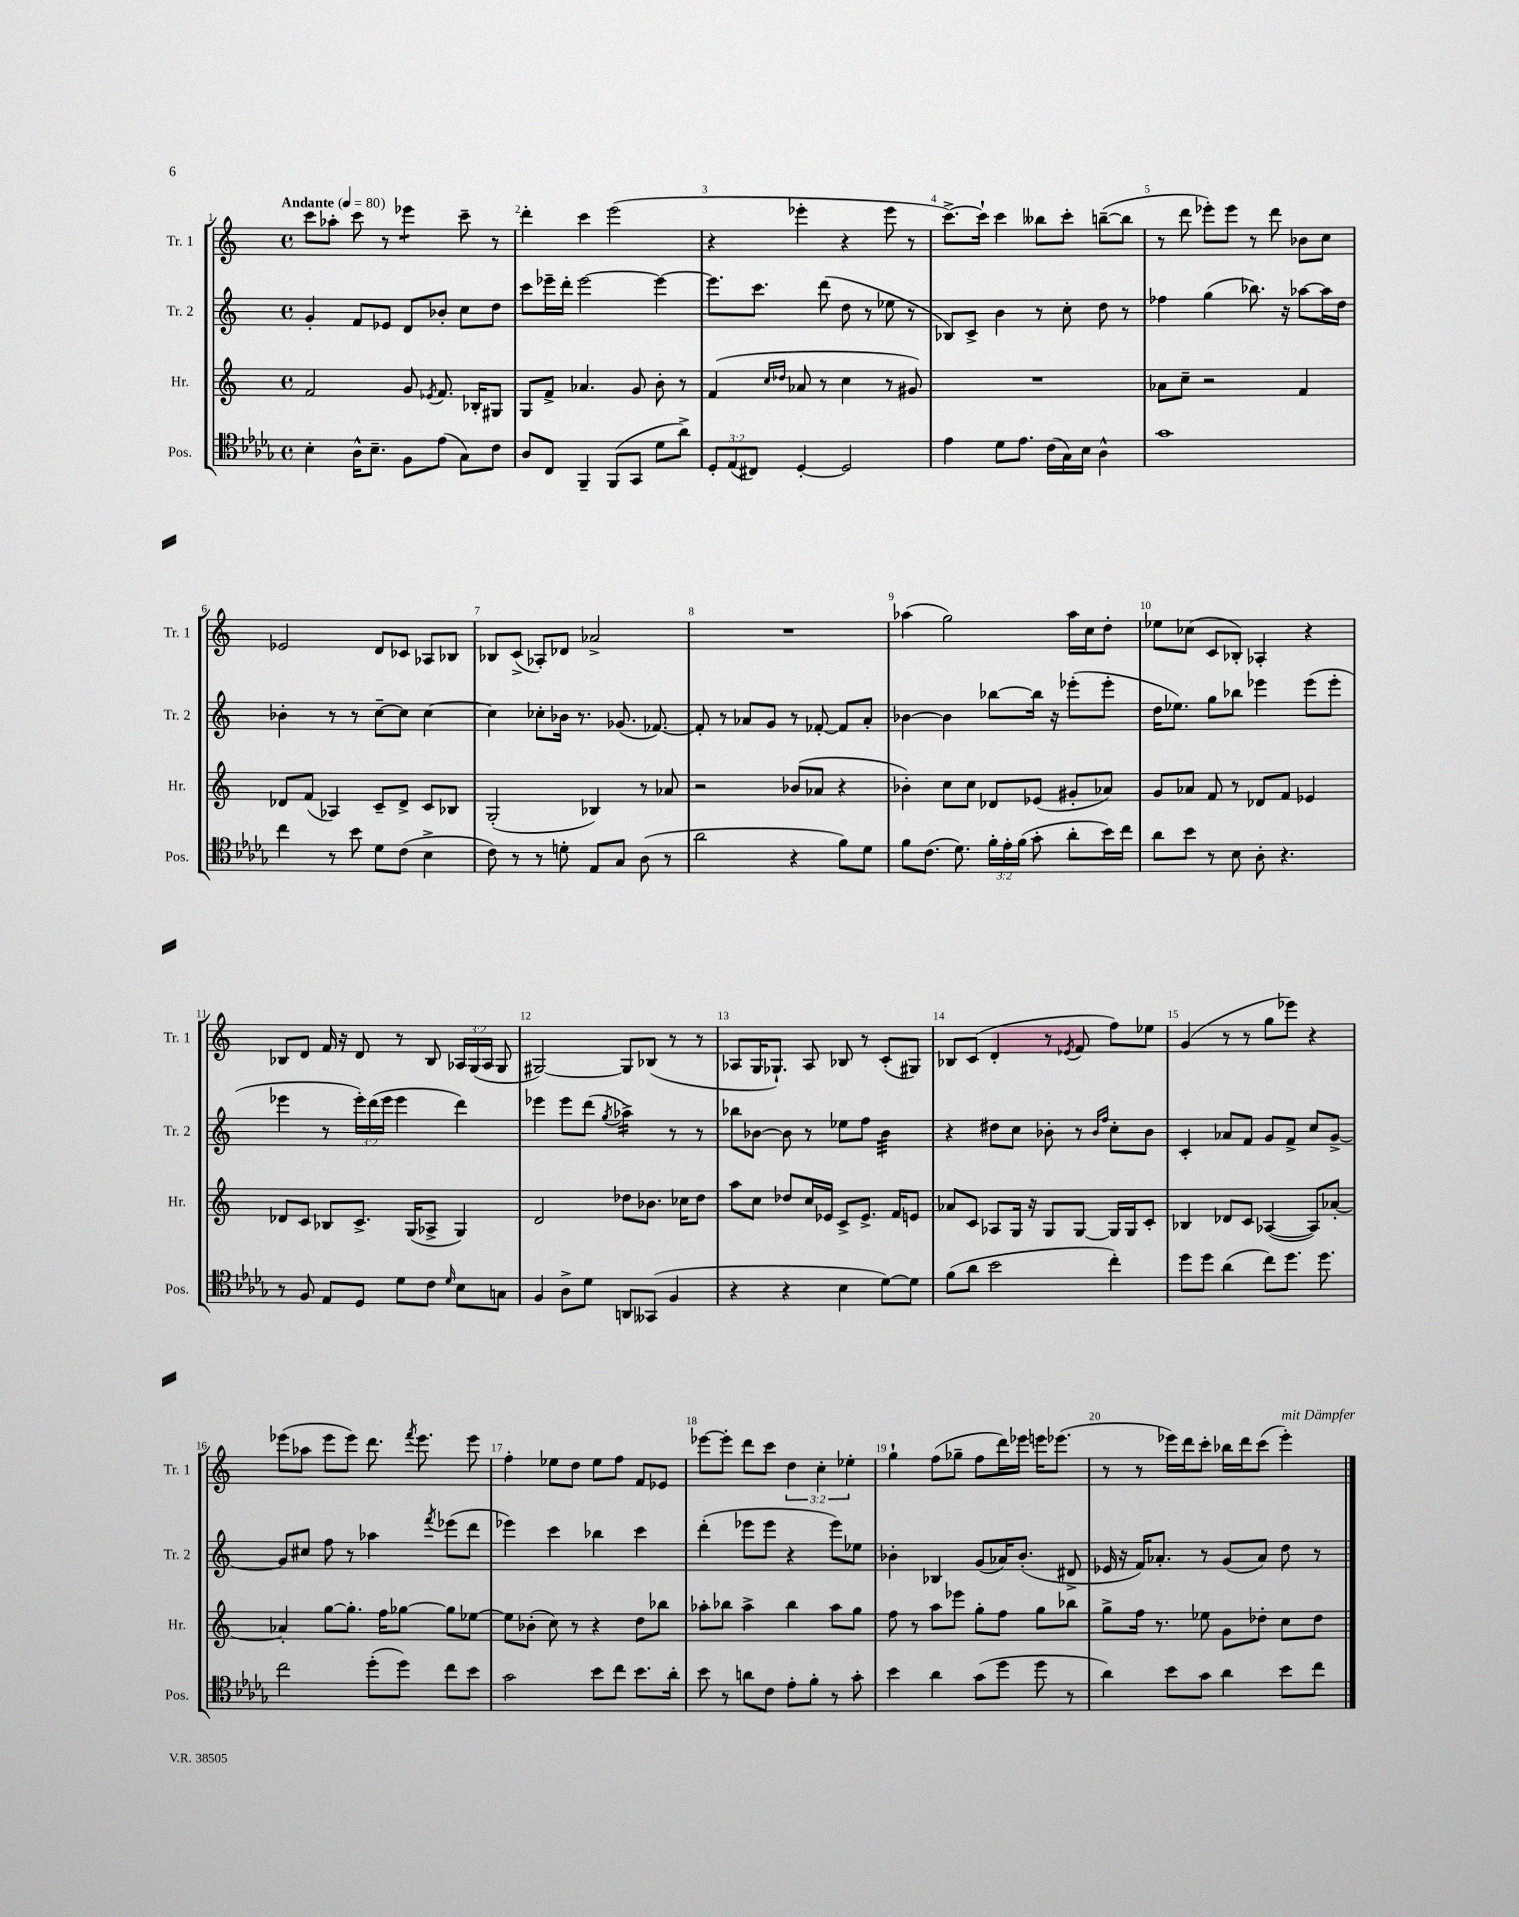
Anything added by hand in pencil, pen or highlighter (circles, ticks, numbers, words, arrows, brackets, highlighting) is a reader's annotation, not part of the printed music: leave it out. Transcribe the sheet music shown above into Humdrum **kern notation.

**kern	**kern	**kern	**kern
*staff4	*staff3	*staff2	*staff1
*clefC4	*clefG2	*clefG2	*clefG2
*k[b-e-a-d-g-]	*k[]	*k[]	*k[]
*M4/4	*M4/4	*M4/4	*M4/4
*met(c)	*met(c)	*met(c)	*met(c)
*MM80	*MM80	*MM80	*MM80
4B-'\	2f/	4g'/	8ccc\L
.	.	.	8aa-'\J
16A-^^\LK	.	8f/L	8ccc\
8.B-~\J	.	.	.
.	.	8e-/J	8r
8F\L	8g/	8d/L	4eee-\
.	8qe-/	.	.
(8e-\J	8.f/	8b-'/J	.
8G-\L)	.	8cc\L	8ccc~\
.	16B-'/LK	.	.
8c\J	8G#/J	8dd\J	8r
=	=	=	=
8A-/L	8G/L	8ccc\L	4ddd'\
8C/J	8f^/J	16eee-~\L	.
.	.	16ddd'\JJ	.
4FF~/	4.a-/	[2eee-\	4ccc\
(8FF/L	.	.	(2eee\
8GG-/J	8g/	.	.
8d-\L	8b'\	4eee-\_	.
8a-^\J)	8r	.	.
=	=	=	=
12D-'/L	(4f/	8.eee-\]L	4r
(12E-/	.	.	.
12C#/J)	.	.	.
.	.	8.ccc\J	.
.	16qqcc/LL	.	.
.	16qqdd-/JJ	.	.
[4D-'/	8a-/	.	4eee-'\
.	8r	(8ddd\	.
2D-/]	4cc\	8dd\	4r
.	.	8r	.
.	8r	8ee-\	8eee-\
.	8g#/)	8r	8r
=	=	=	=
4e-\	1r	8B-/L)	[8.ccc^\L)
.	.	8c^/J	.
.	.	.	16ccc`\]Jk
8d-\L	.	4b\	4ccc\
8.e-\J	.	.	.
.	.	8r	8bb--\L
(16c\LL	.	.	.
16G-\)	.	8cc'\	8ccc'\J
16B-\JJ	.	.	.
4A-^^\	.	8dd\	([8bb~\L
.	.	8r	8bb\]J
=	=	=	=
1g-	8a-\L	4ff-\	8r
.	8cc~\J	.	8ddd\
.	2r	(4gg\	8eee-'\L)
.	.	.	8eee-\J
.	.	8.bb-\)	8r
.	.	.	8ddd\
.	.	16r	.
.	4f/	[8aa-\L	8b-\L
.	.	16aa-\]L	8cc\J
.	.	16dd\JJ	.
=	=	=	=
4cc\	8d-/L	4b-'\	2e-/
.	(8f/J	.	.
8r	4A-/)	8r	.
8b-\	.	8r	.
8d-\L	8c~/L	[8cc~\L	8d/L
(8c\J	8d-^/J	8cc\]J	8c-/J
4B-^\	8c/L	[4cc\	8A-/L
.	8B-/J	.	8B-/J
=	=	=	=
8c\)	(2G'/	4cc\]	8B-/L
8r	.	.	(8c^/J
8r	.	8cc-'\L	8A-'/L)
8d'\	.	16b-\Jk	8d-/J
.	.	8.r	.
8E-/L	4B-/)	.	2a-^/
8G-/J	.	(8.g-/	.
(8A-\	8r	.	.
.	.	[8.f-/)	.
8r	8a-/	.	.
=	=	=	=
2a-\	2r	8f-'/]	1r
.	.	8r	.
.	.	8a-/L	.
.	.	8g/J	.
4r	(8b-/L	8r	.
.	8a-/J	[8f-'/	.
8f\L)	4r	8f-/]L	.
8d-\J	.	8a-'/J	.
=	=	=	=
8f\L	4b-'\)	[4b-\	(4aa-\
(8.c\J	.	.	.
.	8cc\L	4b-\]	2gg\)
8.d-\)	.	.	.
.	8cc\J	.	.
24f'\LL	8d-/L	[8bb-\L	.
24e-'\	.	.	.
(24f\JJ	.	.	.
8g-'\	(8e-/J	16bb-\]Jk	.
.	.	16r	.
8a-'\L	8g#'/L	(8eee-'\L	16aa-\LL
.	.	.	16cc\J
16b-\L)	8a-/J)	8eee-'\J	8dd'\J
16cc\JJ	.	.	.
=	=	=	=
8a-\L	8g/L	16dd\LK	8ee-\L
.	.	8.ee-\J)	.
8b-\J	8a-/J	.	(8cc-\J
8r	8f/	8gg\L	8c/L
8B-\	8r	8bb-\J	8B-'/J)
8A-'\	8d-/L	4eee-\	4A-'/
4.r	8f/J	.	.
.	4e-/	(8eee-\L	4r
.	.	8eee-'\J	.
=	=	=	=
8r	8d-/L	4eee-\	8B-/L
8F/	8c/J	.	8d/J
8E-/L	8B-/L	8r	16f/
.	.	.	16r
8D-/J	8.c^/J	24eee-'\LL)	8d/
.	.	(24ddd\	.
.	.	24eee-\JJ	.
8d-\L	.	4eee-\	8r
.	(16G/LK	.	.
8c\J	8A-^/J	.	8B-/
16qqd-/	.	.	.
8B-\L	4G/)	4ddd\)	24A-/LL
.	.	.	(24G/
.	.	.	24A-/JJ
8G\J	.	.	8G/
=	=	=	=
4F/	2d/	4eee-\	[2G#/)
8A-^\L	.	8eee-\L	.
8d-\J	.	(8ddd\J	.
.	.	8qgg/	.
8AA/L	8dd-\L	4aa-^\)	8G#/]L
(8GG--/J	8.b-\J	.	(8B-/J
4F/	.	8r	8r
.	16cc-\LK	.	.
.	8dd-\J	8r	8r
=	=	=	=
4r	8aa\L	8bb-\L	8A-/L
.	8cc\J	[8b-\J	16G/K
.	.	.	8.G-`/J)
4r	8dd-/L	8b-\]	.
.	16cc/L	8r	8A-/
.	16e-/JJ	.	.
4B-\	8c^/L	8ee-\L	8B-/
.	8.e-^/J	8ff\J	8r
[8d-\L)	.	4b-\	(8c'/L
.	16f/LK	.	.
8d-\]J	8e/J	.	8G#/J)
=	=	=	=
(8f\L	8a-/L	4r	8B-/L
8a-\J	8c/J	.	(8c/J
2b-\	8A-/L	8dd#\L	4d'/
.	16G/Jk	8cc\J	.
.	16r	.	.
.	8G/L	8b-'\	8r
.	.	.	8qe-/
.	[8G/J	8r	8f/
.	.	16qqb-/LL	.
.	.	16qqff/JJ	.
4cc'\)	16G/]LL	8cc'\L	8ff\L)
.	16G/J	.	.
.	8c'/J	8b-\J	8ee-\J
=	=	=	=
8dd-\L	4B-/	4c'/	(4g/
8dd-\J	.	.	.
(4a-\	8d-/L	8a-/L	8r
.	8c/J	8f/J	8r
8cc\L)	([4A-/	8g/L	8gg\L
8.dd-\J	.	8f^/J	8eee-\J)
.	8A-/]L)	8cc/L	4r
8.dd-\	.	.	.
.	[8a-'/J	[8g^/J	.
=	=	=	=
2cc\	4a-'/]	8g/]L	(8eee-\L
.	.	8cc#/J	8aa-\J
.	[8gg\L	8ff\	8eee-\L
.	8.gg'\]J	8r	8eee-\J)
(8dd-'\L	.	4aa-\	8.ddd\
.	16ff\LK	.	.
8dd-\J)	[8gg-\J	.	.
.	.	.	8qfff/
.	.	.	8.eee-\
.	.	8qfff/	.
8cc\L	8gg-\]L	(8eee-\L	.
8b-\J	[8ee-\J	8ddd\J	8eee-\
=	=	=	=
2g-\	8ee-\]L	4eee-\)	4ff'\
.	(8b-'\J	.	.
.	8cc\)	4ccc\	8ee-\L
.	8r	.	8dd\J
8b-\L	4r	4bb-\	8ee-\L
8cc\J	.	.	8ff\J
8.b-\L	8dd\L	4ccc\	8f/L
.	8bb-\J	.	8e-/J
16a-'\Jk	.	.	.
=	=	=	=
8b-\	8aa-'\L	(4ddd'\	[8eee-\L
8r	8bb-\J	.	8eee-'\]J
8a\L	4aa-^\	8eee-\L	8ddd\L
8c\J	.	8eee-\J	8ccc\J
8e-'\L	4bb-\	4r	6dd\
8f'\J	.	.	.
.	.	.	6cc'\
8r	8aa-\L	8eee-\L)	.
.	.	.	6ee-'\
8g-'\	8gg\J	8ee-\J	.
=	=	=	=
4b-\	8ff\	4b-'\	4gg`\
.	8r	.	.
4a-\	8aa\L	4B-/	(8ff\L
.	8eee-\J	.	8gg-~\J
(8g-\L	8gg'\L	(8g/L	8ff\L
8dd-\J	8ff\J	16a-/K)	16ddd\L)
.	.	(8.b-'/J	16eee-\JJ
8dd-\	8gg\L	.	16eee\LK
.	.	.	(8.eee-\J
8r	8bb-\J	8d#^/	.
=	=	=	=
4a-\)	8gg^\L	16e-/	8r
.	.	16r	.
.	16ff\Jk	16f/LK)	8r
.	8.r	8.a-'/J	.
8b-\L	.	.	16eee-\LL)
.	.	.	16ddd\J
8g-\J	8ee-\	8r	8ccc'\J
4a-\	8g\L	(8g/L	16bb-\LL
.	.	.	16ddd\J
.	8dd-'\J	8a-/J)	(8ccc\J
8b-\L	8cc\L	8dd\	4eee-'\)
8cc\J	8dd-\J	8r	.
==	==	==	==
*-	*-	*-	*-
